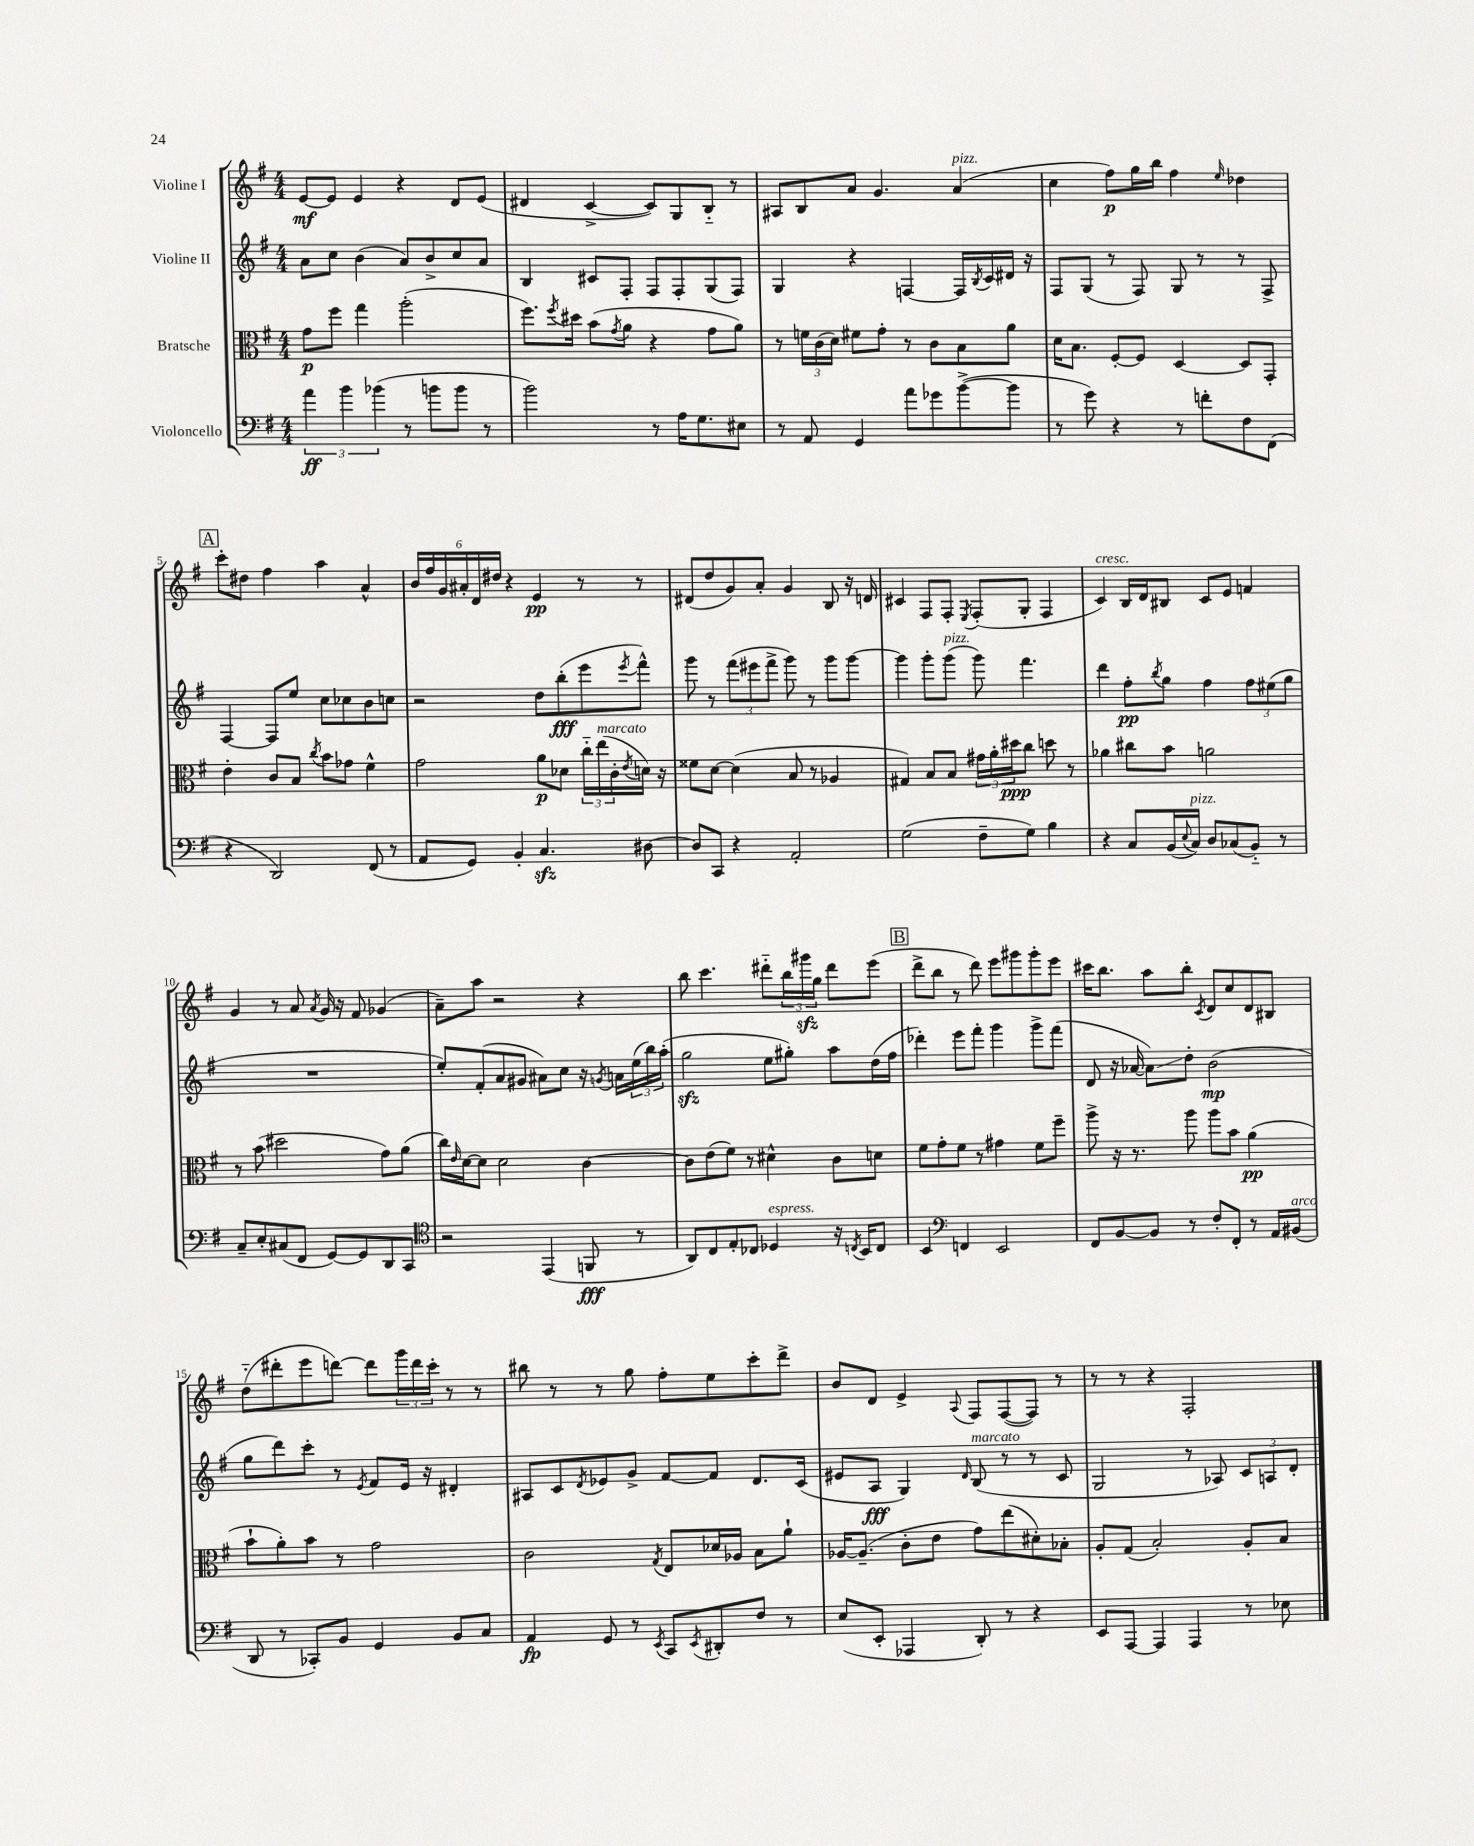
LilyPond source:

<<
\new StaffGroup <<
\new Staff = "s0" \with { instrumentName = "Violine I" } {
    \clef treble \key g \major \numericTimeSignature \time 4/4
    e'8~\mf e'8 e'4 r4 d'8 e'8( |
    dis'4 c'4~-> c'8) g8 b8-_ r8 |
    ais8 b8 a'8 g'4. a'4^\markup { \italic "pizz." }( |
    c''4 fis''8\p) g''16 b''16 fis''4 \grace { e''16 } des''4 |
    \mark \markup { \box "A" } c'''8-. dis''8 fis''4 a''4 a'4-^ |
    \tuplet 6/4 { b'16 fis''16 g'16 ais'16-. d'16 dis''16 } r4 e'4\pp r8 r8 |
    dis'8( d''8 g'8) a'8-. g'4 b8 r16 d'16 |
    cis'4 fis8 fis8-. \acciaccatura { e8 } fis8-.( g8-. fis4 |
    c'4^\markup { \italic "cresc." }) b16 d'16 bis8 c'8 e'8 f'4 |
    g'4 r8 a'8 \acciaccatura { a'8 } g'16 r16 fis'8 ges'4( |
    a'8--) a''8 r2 r4 |
    b''8 c'''4. dis'''8-_ \tuplet 3/2 { b''16 gis'''16\sfz g''16 } dis'''8 e'''8( |
    \mark \markup { \box "B" } d'''8-> b''8 r8 d'''8) e'''8 gis'''8 gis'''8-. e'''8 |
    cis'''16 b''8. a''8 b''8-. \acciaccatura { c'8 } d'8 c''8 d'8 bis8 |
    d''8-_( dis'''8-. e'''8 d'''8~) d'''8 \tuplet 3/2 { g'''16 d'''16 c'''16-. } r8 r8 |
    bis''8 r8 r8 g''8 fis''8-. e''8 c'''8-. d'''8-> |
    b'8 d'8 e'4-> \appoggiatura { a8 } fis8 fis8~( fis8) r8 |
    r8 r8 r4 fis2-. \bar "|." |
}
\new Staff = "s1" \with { instrumentName = "Violine II" } {
    \clef treble \key g \major \numericTimeSignature \time 4/4
    a'8 c''8 b'4( a'8) b'8-> c''8 a'8 |
    b4 cis'8 fis8-. fis8 fis8-. g8( fis8) |
    g4 r4 f4~ f16 \acciaccatura { b8 } c'16 dis'16 r16 |
    fis8 g8( r8 fis8) g8 r8 r8 fis8-> |
    \mark \markup { \box "A" } fis4~ fis8 e''8 c''8 ces''8 b'8 c''8 |
    r2 d''8 b''8-.\fff( e'''8 \acciaccatura { e'''8 } fis'''8-^) |
    g'''8 r8 \tuplet 3/2 { fis'''8( eis'''8 fis'''8-> } g'''8) r8 g'''8 g'''8~ |
    g'''4 g'''8-. g'''8^\markup { \italic "pizz." }( g'''8) fis'''4. |
    d'''4 fis''8-.\pp \acciaccatura { b''8 } g''8 fis''4 \tuplet 3/2 { fis''8 eis''8( g''8 } |
    R1 |
    e''8-.) fis'8-.( a'8 gis'8 ais'8) c''8 r16 \acciaccatura { g'8 } a'16 \tuplet 3/2 { e''16( b''16) a''16-.( } |
    g''2\sfz e''8 gis''8-.) a''8 d''16( fis''16 |
    \mark \markup { \box "B" } des'''4-.) e'''8 fis'''8-. g'''4 g'''8-> fis'''8( |
    d'8 r16 aes'16~ aes'8\glissando) d''8-. b'2\mp( |
    g''8 d'''8) c'''8-. r8 \acciaccatura { e'8 } fis'8 e'16 r16 dis'4-. |
    ais8 c'8 \acciaccatura { d'8 } ees'8 g'8-> fis'8~ fis'8 d'8. c'16( |
    eis'8 a8\fff g4) \grace { d'16 } b8^\markup { \italic "marcato" }( r8 r8 c'8 |
    g2 r8 aes8) \tuplet 3/2 { c'8 a8 d'8-. } \bar "|." |
}
\new Staff = "s2" \with { instrumentName = "Bratsche" } {
    \clef alto \key g \major \numericTimeSignature \time 4/4
    g'8\p fis''8 g''4 a''2-.( |
    fis''8.) \acciaccatura { fis''8 } dis''16 b'8( \acciaccatura { g'8 } a'8 r4 g'8 a'8) |
    r8 \tuplet 3/2 { f'16 c'16( d'16) } fis'8 g'8-. r8 c'8 b8 a'8 |
    d'16 b8. fis8~-. fis8 d4~ d8 g,8-. |
    \mark \markup { \box "A" } e'4-. c'8 b8 \acciaccatura { c''8 } b'8 ges'8 fis'4-^ |
    g'2 a'8\p des'8 \tuplet 3/2 { c''16-_ e''16^\markup { \italic "marcato" }( c'16-. } \acciaccatura { e'8 } d'16) r16 |
    fisis'8 d'8~ d'4( b8 r8 aes4 |
    gis4) b8 b8 \tuplet 3/2 { gis'16 a'16-. dis''16\ppp } c''8 d''8 r8 |
    aes'4 cis''8 b'8 a'2 |
    r8 b'8( dis''2 g'8) a'8( |
    c''16) \grace { e'16 } d'16~ d'8 d'2 c'4~ |
    c'8 e'8( fis'8) r8 dis'4-^ c'8 d'8 |
    \mark \markup { \box "B" } fis'8 g'8-. fis'8 r8 gis'4 fis'8 fis''8-- |
    a''8-> r16 r8. a''8 a''8 b'8 a'4\pp( |
    b'8-! a'8-.) b'8 r8 g'2 |
    c'2 \acciaccatura { g8 } e8 des'16 aes16 b8 a'8-! |
    aes16~ aes8.--( c'8-. e'8 g'8) e''8( dis'8-.) bes8-. |
    a8-. g8( b2-.) a8-. b8 \bar "|." |
}
\new Staff = "s3" \with { instrumentName = "Violoncello" } {
    \clef bass \key g \major \numericTimeSignature \time 4/4
    \tuplet 3/2 { a'4\ff b'4 bes'4( } r8 b'8 b'8 r8 |
    b'2) r8 a16 g8. eis8 |
    r8 a,8 g,4 a'8 ges'8 b'8~->( b'8 |
    r8 g'8) r4 r8 f'8-. fis8 fis,8( |
    \mark \markup { \box "A" } r4 d,2) fis,8( r8 |
    a,8 g,8) b,4-. c4.\sfz dis8~ |
    dis8 c,8 r4 a,2-. |
    g2( fis8-- g8) b4 |
    r4 c8 b,16( \appoggiatura { e8 } c16^\markup { \italic "pizz." }) d8 ces8( b,8-_) r8 |
    c8-- e8-. cis8( fis,8 g,8~) g,8 d,8 c,8 |
    \clef tenor r2 e,4( f,8\fff r8 |
    a,8) c8 e8-. ces8 des4^\markup { \italic "espress." } r16 \acciaccatura { c8 } b,16 c8 |
    \mark \markup { \box "B" } b,4 \clef bass f,4 e,2 |
    fis,8 b,8~ b,8 r8 fis8-. fis,8-. r8 a,16 bis,16^\markup { \italic "arco" }( |
    d,8 r8 ces,8-.) b,8 g,4 b,8 c8 |
    a,4\fp g,8 r8 \acciaccatura { e,8 } c,8 \acciaccatura { e,8 } dis,8-. fis8 r8 |
    e8( e,8-. aes,,4 d,8-.) r8 r4 |
    e,8 a,,8~ a,,4 a,,4 r8 ees8 \bar "|." |
}
>>
>>
